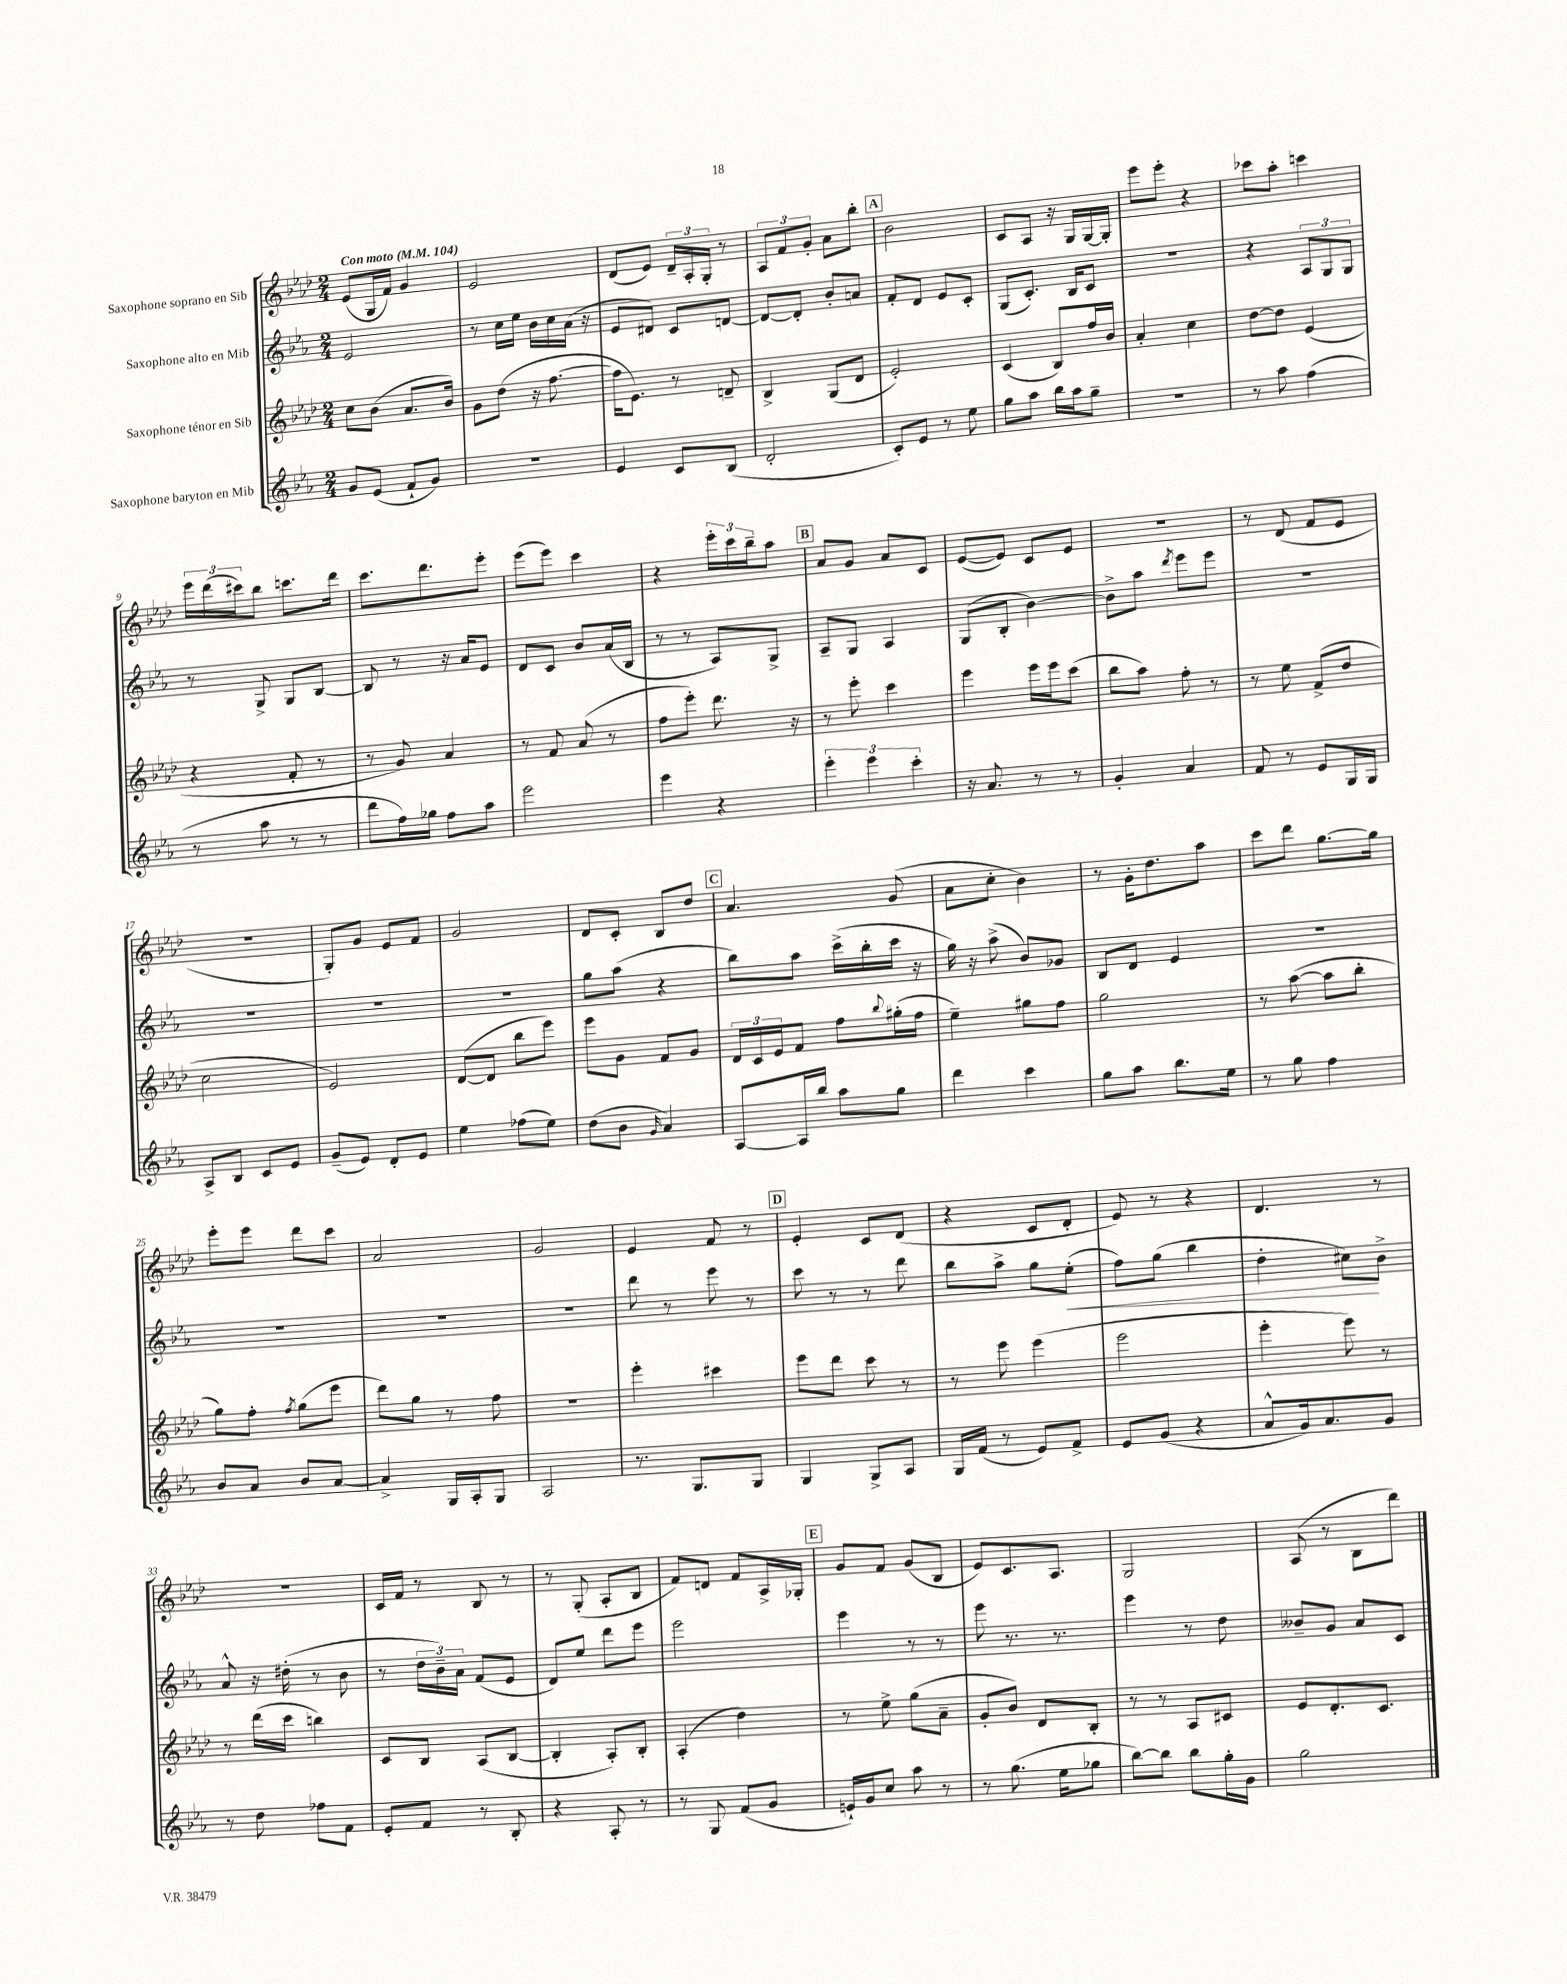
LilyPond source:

<<
\new StaffGroup <<
\new Staff = "s0" \with { instrumentName = "Saxophone soprano en Sib" } {
    \clef treble \key aes \major \numericTimeSignature \time 2/4 \tempo "Con moto" 4 = 104
    ees'8( g16 f'16) g'4 |
    ees'2 |
    des'8( ees'8) \tuplet 3/2 { des'16-- aes16-. g16-. } r8 |
    \tuplet 3/2 { aes8 f'8 g'8-. } aes'8 bes''8-. |
    \mark \markup { \box "A" } bes'2 |
    c'8 aes8 r16 g16 g16~ g16-. |
    ees'''8 ees'''8-. r4 |
    ces'''8 aes''8-. c'''4 |
    \tuplet 3/2 { ees'''16 des'''16( cis'''16) } bes''8 c'''8. des'''16 |
    c'''8. des'''8. ees'''8-. |
    ees'''8( ees'''8) c'''4 |
    r4 \tuplet 3/2 { ees'''16-. c'''16 bes''16-- } aes''8 |
    \mark \markup { \box "B" } aes'8 g'8 aes'8 c'8 |
    ees'8~( ees'8) c'8 ees'8 |
    r2 |
    r8 des'8( f'8 ees'8 |
    R2 |
    g8-.) g'8 ees'8 f'8 |
    g'2 |
    des'8 c'8-. bes8 des''8 |
    \mark \markup { \box "C" } aes'4. g'8( |
    aes'8 c''8-. bes'4) |
    r8 g'16-. des''8. aes''8 |
    c'''8 des'''8 g''8.~ g''16 |
    ees'''8-. ees'''8 des'''8 c'''8 |
    aes'2 |
    g'2 |
    ees'4 f'8 r8 |
    \mark \markup { \box "D" } ees'4-. c'8 des'8( |
    r4 c'8 des'8-. |
    ees'8) r8 r4 |
    des'4. r8 |
    R2 |
    c'16 f'16 r8 bes8 r8 |
    r8 g8-.( aes8-. bes8 |
    f'8) d'8 f'8 aes16-> ges16-. |
    \mark \markup { \box "E" } g'8 f'8 g'8( bes8 |
    ees'8) c'8. aes8. |
    g2 |
    aes8( r8 bes8 des'''8) \bar "|." |
}
\new Staff = "s1" \with { instrumentName = "Saxophone alto en Mib" } {
    \clef treble \key ees \major \numericTimeSignature \time 2/4
    ees'2 |
    r8 c''16 ees''16 bes'16 c''16 aes'16( r16 |
    ees'8 dis'8) c'8 d'8~ |
    d'8~ d'8-. bes'8-. a'8 |
    \mark \markup { \box "A" } f'8-. d'8 ees'8 c'8-. |
    g8( c'8.-.) bes16 c'8 |
    R2 |
    r4 \tuplet 3/2 { aes8 g8 g8 } |
    r8 g8-> g8 bes8~ |
    bes8 r8 r16 aes'16 ees'8 |
    d'8 c'8 bes'8 aes'16( bes16 |
    r8 r8 aes8) g8-> |
    \mark \markup { \box "B" } aes8-- g8 aes4 |
    g8( bes8-. bes'4~) |
    bes'8-> aes''8 \acciaccatura { d'''8 } ees'''8 ees'''8 |
    R2 |
    R2 |
    R2 |
    R2 |
    g''8 aes''8( r4 |
    \mark \markup { \box "C" } bes''8) aes''8 c'''16->( bes''16-. c'''16 r16 |
    g''16) r16 aes''8->( bes'8) ges'8 |
    bes8 d'8 ees'4 |
    R2 |
    R2 |
    R2 |
    R2 |
    d'''8 r8 ees'''8 r8 |
    \mark \markup { \box "D" } c'''8 r8 r8 d'''8 |
    bes''8 aes''8-> g''8 ees''8-.\<( |
    f''8) g''8( bes''4 |
    d''4-. cis''8\!) bes'8-> |
    aes'8-^ r16 dis''16-.( r8 bes'8 |
    r8 \tuplet 3/2 { d''16 bes'16--) aes'16 } f'8( ees'8 |
    d'8) ees''8 d'''8 ees'''8 |
    ees'''2 |
    \mark \markup { \box "E" } ees'''4 r8 r8 |
    ees'''8 r8. r8. |
    ees'''4 r8 d''8 |
    beses'8-- g'8 aes'8 c'8 \bar "|." |
}
\new Staff = "s2" \with { instrumentName = "Saxophone ténor en Sib" } {
    \clef treble \key aes \major \numericTimeSignature \time 2/4
    c''8 bes'8( aes'8. bes'16) |
    g'8 des''8( r16 f''8.~ |
    f''16 ees'8.) r8 d'8-- |
    bes4-> g8( des'8 |
    \mark \markup { \box "A" } ees'2-.) |
    c'4( bes8) f''16 bes'16 |
    aes'4-. c''4 |
    des''8~ des''8 ees'4( |
    r4 f'8-. r8 |
    r8 g'8) aes'4 |
    r8 f'8 aes'8( r8 |
    f''8 ees'''8-.) des'''8. r16 |
    \mark \markup { \box "B" } r8 ees'''8-. c'''4 |
    ees'''4 ees'''16 ees'''16 c'''8( |
    bes''8 aes''8) f''8-. r8 |
    r8 ees''8 f'8->( des''8 |
    c''2 |
    ees'2) |
    des'8~( des'8 bes''8 ees'''8) |
    ees'''8 g'8 f'8 g'8 |
    \mark \markup { \box "C" } \tuplet 3/2 { des'16 c'16 ees'16 } f'8 f''8 \appoggiatura { bes''8 } gis''16-.( f''16 |
    ees''4--) gis''8 f''8 |
    g''2 |
    r8 aes''8~( aes''8 bes''8-. |
    g''8) f''8-. \acciaccatura { f''8 } g''8( ees'''8 |
    des'''8) g''8 r8 f''8 |
    R2 |
    ees'''4-. cis'''4 |
    \mark \markup { \box "D" } ees'''8 des'''8 c'''8 r8 |
    r8 ees'''8 ees'''4( |
    ees'''2 |
    ees'''4-. ees'''8) r8 |
    r8 des'''16( c'''16 b''4) |
    c'8 bes8 aes8( bes8~ |
    bes4-. aes8-.) bes8-. |
    aes4-.( des''4) |
    \mark \markup { \box "E" } r8 ees''8-> g''8( aes'8-- |
    g'8-. bes'8) des'8 bes8-. |
    r8 r8 aes8 cis'8 |
    ees'8 des'8.-. c'8. \bar "|." |
}
\new Staff = "s3" \with { instrumentName = "Saxophone baryton en Mib" } {
    \clef treble \key ees \major \numericTimeSignature \time 2/4
    g'8 ees'8( f'8-! g'8) |
    R2 |
    ees'4 c'8 bes8( |
    d'2-. |
    \mark \markup { \box "A" } c'8-.) ees'8 r8 ees''8 |
    g''8 aes''8 bes''16 aes''16 g''8-- |
    R2 |
    r8 aes''8 f''4( |
    r8 aes''8 r8 r8 |
    d'''8 f''16) ges''16 f''8 aes''8 |
    ees'''2 |
    ees'''4 r4 |
    \mark \markup { \box "B" } \tuplet 3/2 { ees'''4-. ees'''4 c'''4-. } |
    r16 aes'8. r8 r8 |
    g'4-. aes'4 |
    f'8 r8 ees'8 g16 g16 |
    aes8-> bes8 c'8 ees'8 |
    g'8--( ees'8) d'8-. ees'8 |
    ees''4 fes''8( ees''8) |
    d''8( bes'8 \grace { g'16 } aes'4) |
    \mark \markup { \box "C" } aes8~ aes16 bes''16 aes''8 g''8 |
    d'''4 c'''4 |
    g''8 aes''8 bes''8. ees''16 |
    r8 g''8 f''4 |
    bes'8 aes'8 bes'8 aes'8~ |
    aes'4-> g16 aes16-. g8 |
    aes2 |
    r8. g8. g8 |
    \mark \markup { \box "D" } g4 g8-> aes8 |
    g16 f'16( r8 ees'8) f'8-> |
    ees'8 g'8( r4 |
    aes'8-^ g'16) aes'8. g'8 |
    r8 d''8 fes''8 f'8 |
    ees'8-. f'8 r8 bes8-. |
    r4 aes8-. r8 |
    r8 g8 f'8( g'8 |
    \mark \markup { \box "E" } e'16-!) g'16 c''8 aes''8 r8 |
    r8 g''8.( ees''16 ges''8 |
    bes''8~) bes''8 bes''8 g''16-. g'16 |
    g''2 \bar "|." |
}
>>
>>
